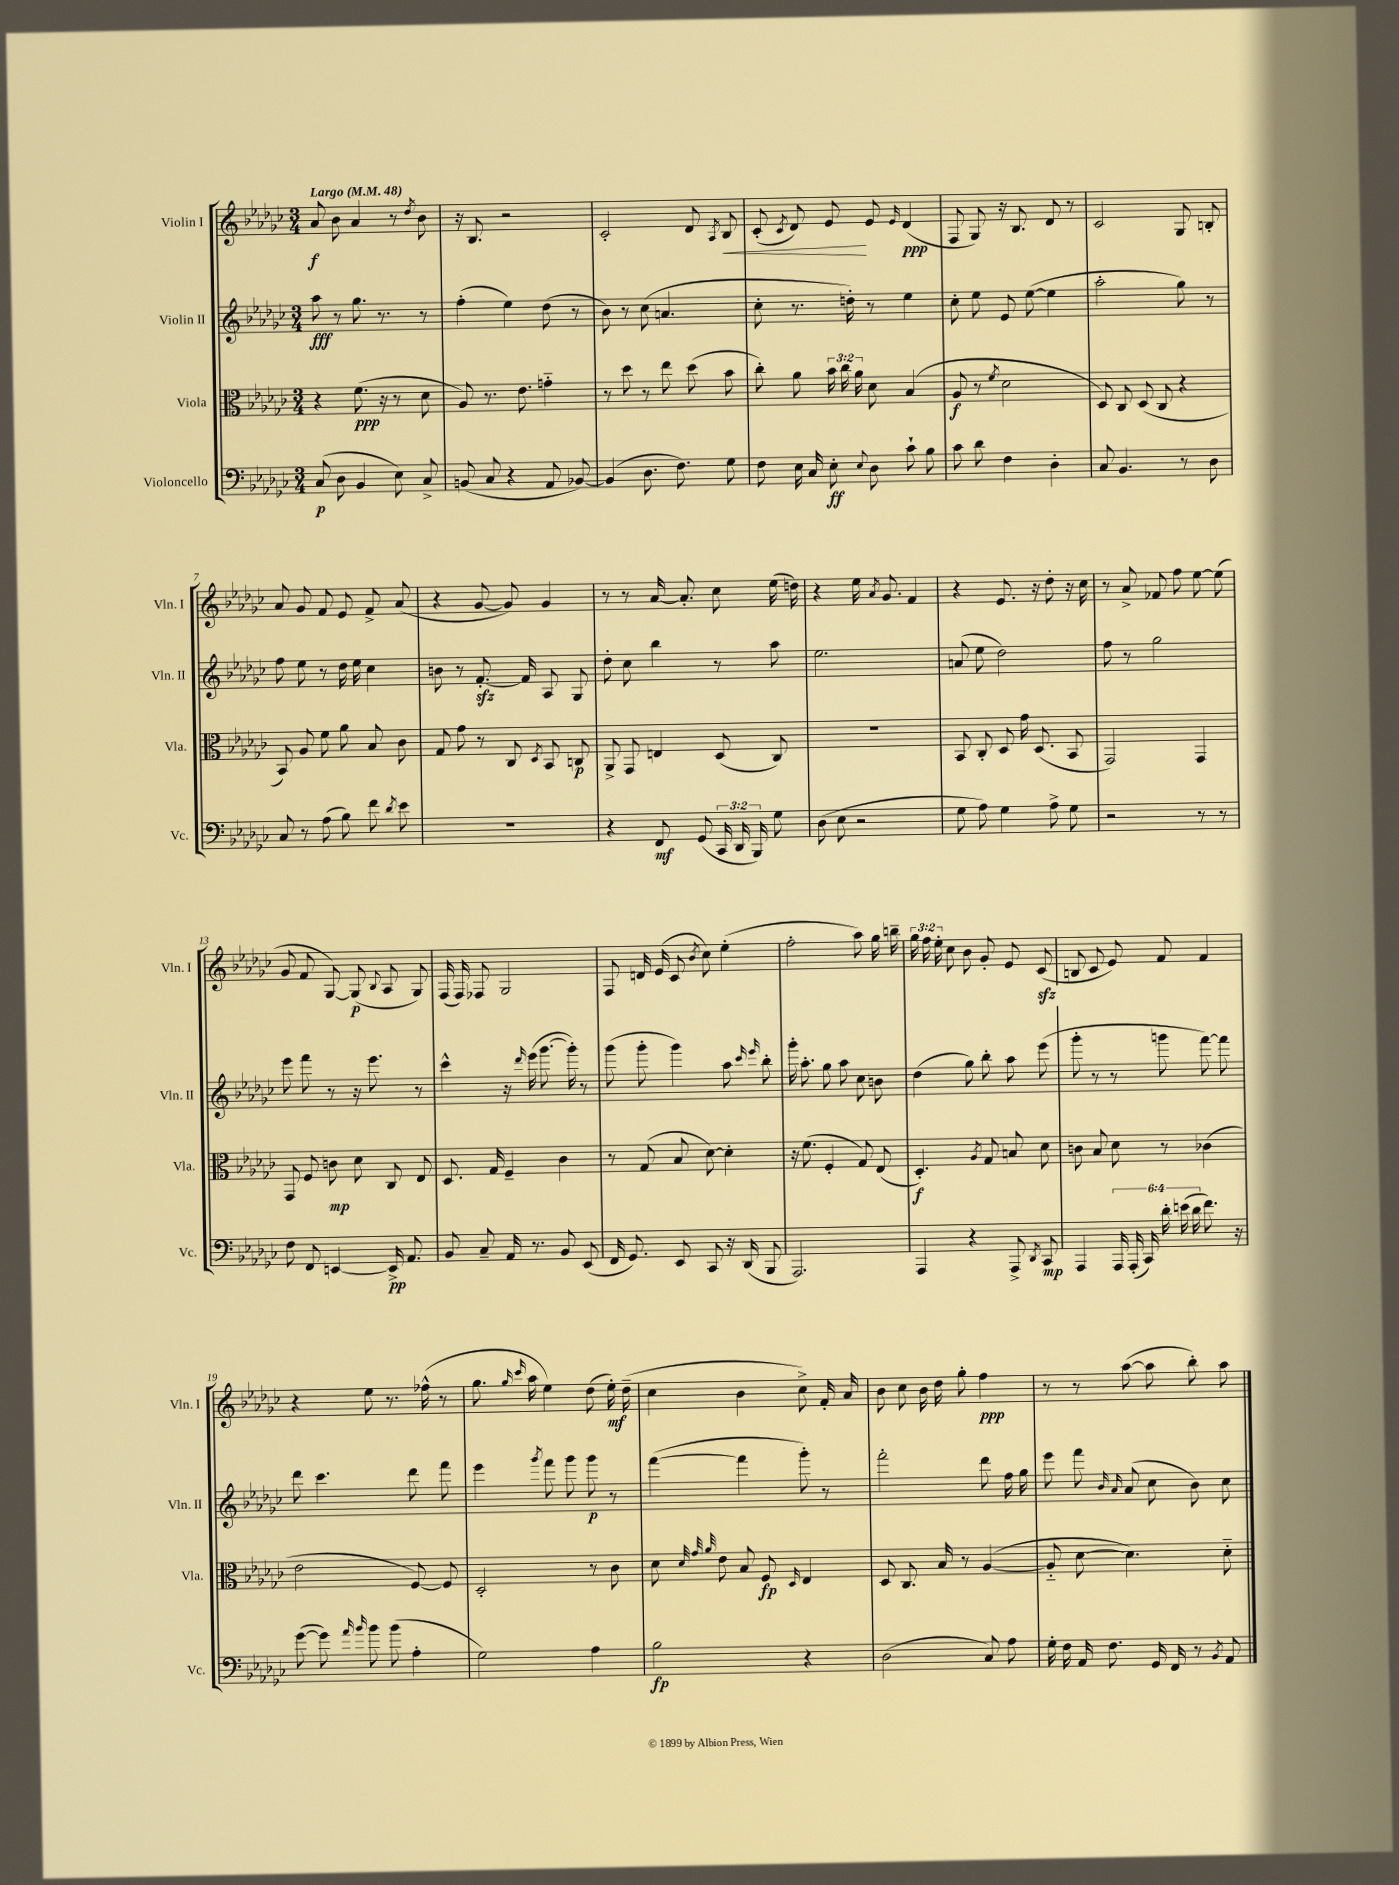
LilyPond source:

<<
\new StaffGroup <<
\new Staff = "s0" \with { instrumentName = "Violin I" shortInstrumentName = "Vln. I" } {
    \clef treble \key ges \major \numericTimeSignature \time 3/4 \override Staff.TupletNumber.text = #tuplet-number::calc-fraction-text \tempo "Largo" 4 = 48
    \autoBeamOff aes'8\f bes'8 aes'4 r8 \acciaccatura { des''8 } bes'8 |
    r16 bes8. r2 |
    ces'2-. des'8 \acciaccatura { aes8 } bes8\< |
    ces'8-.( \acciaccatura { ces'8 } des'8) ees'8\! ees'8 \grace { ees'16 } des'4\ppp( |
    f8 ges8) r16 bes8. des'8 r8 |
    ces'2 ges8 b8-. |
    aes'8 ges'8 f'8 ees'8 f'8-> aes'8( |
    r4 ges'8~ ges'8) ges'4 |
    r8 r8 aes'16~ aes'8.-. ces''8 ees''16( d''16) |
    r4 ees''16 \acciaccatura { aes'8 } ges'8. f'4 |
    r4 ees'8. r16 des''8-. r16 ces''16 |
    r8 aes'8-> fes'8 f''8 ees''8~ ees''8( |
    ges'8 f'8 ges8~) ges8\p( \appoggiatura { bes8 } aes8 ges8) |
    f16( f16) fes8 ges2 |
    f8 d'16 ees'16( ces'8 \acciaccatura { bes'8 } ces''8) ees''4-.( |
    f''2-. aes''8) ges''16 b''16-- |
    \tuplet 3/2 { ges''16 f''16 ees''16-. } ces''8 bes'8 ges'8-. ees'8 ces'8\sfz( |
    b8 ces'8 ees'8) f'8 f'4 |
    r4 ees''8 r8. fes''16-^( r8 |
    ges''8. \grace { ges''16 ces'''16 } aes''16 ees''4) des''8( ees''16-.\mf) des''16--( |
    ces''4 bes'4 ces''8->) f'16-. aes'16 |
    bes'8 ces''8 bes'16 des''16 ges''8-. f''4\ppp |
    r8 r8 aes''8~( aes''8 bes''8-.) aes''8 \bar "|." |
}
\new Staff = "s1" \with { instrumentName = "Violin II" shortInstrumentName = "Vln. II" } {
    \clef treble \key ges \major \numericTimeSignature \time 3/4
    \autoBeamOff aes''8\fff r8 ges''8. r8. r8 |
    f''4-.( ees''4) des''8( r8 |
    bes'8) r8 ces''8( a'4. |
    ces''8-. r8. d''16-.) r8 ees''4 |
    ces''8-. ees''8 ees'8 ees''8~( ees''4 |
    aes''2-. ges''8) r8 |
    f''8 ees''8 r8 des''16 ees''16 ces''4 |
    b'8 r8 f'8.~-.\sfz f'16 aes8 ges8 |
    des''8-. ces''8 bes''4 r8 aes''8 |
    ees''2. |
    a'8( ees''8 des''2) |
    f''8 r8 ges''2 |
    ees'''8 f'''8 r8 r16 ees'''8. r8 |
    ces'''4-^ r16 \grace { des'''16 } ees'''16( ges'''8.~ ges'''16-.) r8 |
    ges'''8( ges'''8-. ges'''4) aes''8 \grace { ces'''16 ees'''16 } bes''8-. |
    ges'''16-. aes''8.-. ges''8 aes''8 ces''8 b'8 |
    des''4( ges''8) bes''8-. aes''8 ees'''8( |
    ges'''8-. r8 r8 g'''8 f'''8~) f'''8 |
    des'''8 ces'''4. des'''8 f'''8 |
    ees'''4 \acciaccatura { ges'''8 } f'''8 ges'''8 ges'''8\p r8 |
    f'''4~( f'''4 ges'''8-.) r8 |
    f'''2-. des'''8 f''16 ges''16 |
    ees'''8 f'''8 \grace { bes'16 aes'16 } aes'8( ces''8 bes'8) ces''8 \bar "|." |
}
\new Staff = "s2" \with { instrumentName = "Viola" shortInstrumentName = "Vla." } {
    \clef alto \key ges \major \numericTimeSignature \time 3/4 \override Staff.TupletNumber.text = #tuplet-number::calc-fraction-text
    \autoBeamOff r4 f'8.\ppp( r16 r8 des'8 |
    aes8) r8. ees'8. g'4-_ |
    r8 des''8 r8 ees''8 des''8( bes'8 |
    ces''8-.) aes'8 \tuplet 3/2 { bes'16 ces''16 aes'16 } des'8 bes4( |
    aes8\f r8 \acciaccatura { f'8 } des'2 |
    des8) ces8 des8( ces8 r4 |
    bes,8) aes8 f'8 aes'8 bes8 ces'8 |
    ges8 ges'8 r8 ces8 \acciaccatura { des8 } bes,8 c8\p |
    aes,8-> ges,8 e4 des8( ces8) |
    R2. |
    bes,8 ces8-. des8 ges'16 des8.( bes,8 |
    ges,2) ges,4 |
    ges,8 f8 c'8\mp des'8 ces8 ees8 |
    des8. ges16 f4-- ces'4 |
    r8 ges8( bes8 des'8~) des'4-. |
    r16 f'8.( f4-. ges8) ees8( |
    des4.-.\f) \acciaccatura { aes8 } ges8 b8 des'8 |
    c'8 bes8 des'8 r8 ces'4( |
    ees'2 f8~) f8 |
    des2-. r8 ces'8 |
    des'8 \grace { des'32 ges'32 aes'32 } ees'8 bes8 f8\fp \grace { des16 } ees4 |
    des8 ces8. bes16 r8 aes4~( |
    aes8-_ des'8~ des'4.) des'8-_ \bar "|." |
}
\new Staff = "s3" \with { instrumentName = "Violoncello" shortInstrumentName = "Vc." } {
    \clef bass \key ges \major \numericTimeSignature \time 3/4 \override Staff.TupletNumber.text = #tuplet-number::calc-fraction-text
    \autoBeamOff ces8\p( des8 bes,4 ees8) ces8-> |
    b,8( ces8 r4 aes,8 bes,8~) |
    bes,4( des8. f8.) ges8 |
    f8 ees16 ces16 ees8-.\ff \appoggiatura { ees8 } des8 ces'8-! bes8 |
    ces'8 des'8 f4 des4-. |
    ces8 bes,4. r8 des8 |
    ces8 r8 aes8( bes8) f'8 \acciaccatura { des'8 } ees'8 |
    R2. |
    r4 f,8\mf ges,8( \tuplet 3/2 { ces,16 des,16 bes,,16) } ges8 |
    des8( ees8 r2 |
    ges8 aes8) ges4 aes8-> ges8 |
    r2 r8 r8 |
    f8 f,8 e,4~ e,16->\pp aes,8. |
    bes,8 ces8-- aes,16 r8. bes,8 ees,8( |
    f,16 ges,8.) ees,8 ces,8 r16 des,16( bes,,8 |
    aes,,2.) |
    aes,,4 r4 aes,,8-> \acciaccatura { des,8 } ces,8\mp |
    aes,,4 \tuplet 6/4 { aes,,16 aes,,16-.( ces,16) des'16-. e'16( des'16 } f'8.) r16 |
    ges'8~( ges'8) \grace { aes'16 bes'16 } bes'8 bes'8( aes4-. |
    ges2) aes4 |
    bes2\fp r4 |
    des2( ces8) aes8 |
    ges16-. f16 aes,16 f8. ges,16 f,16 r8 \acciaccatura { bes,8 } aes,8 \bar "|." |
}
>>
>>
